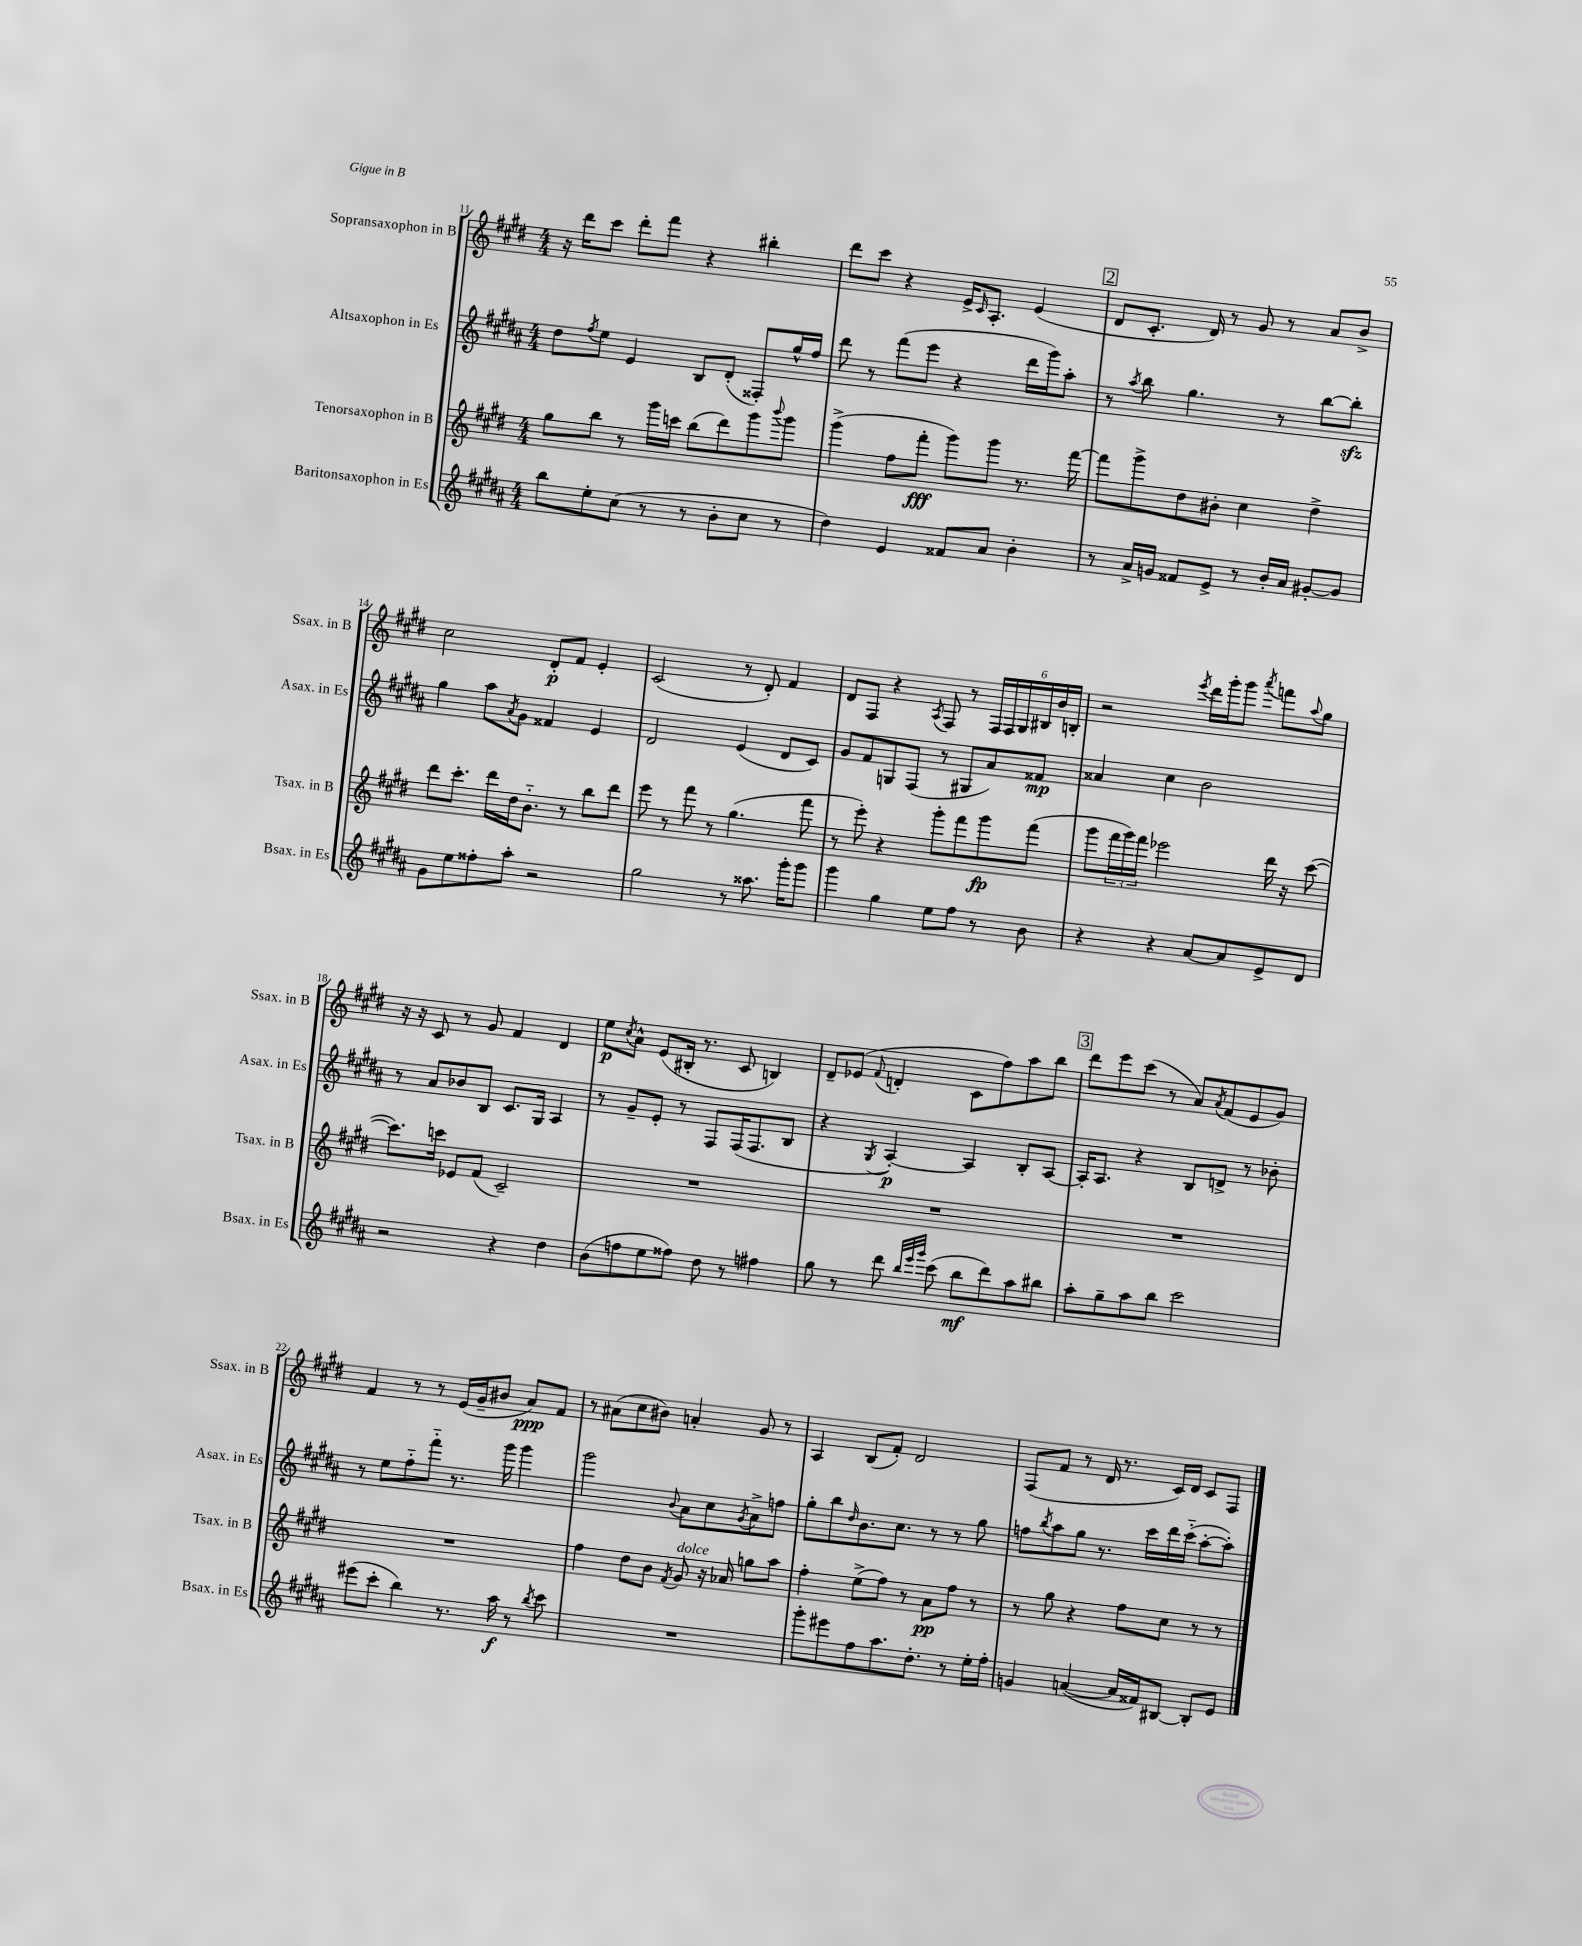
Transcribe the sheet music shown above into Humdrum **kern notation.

**kern	**kern	**kern	**kern
*staff4	*staff3	*staff2	*staff1
*clefG2	*clefG2	*clefG2	*clefG2
*k[f#c#g#d#a#]	*k[f#c#g#d#]	*k[f#c#g#d#a#]	*k[f#c#g#d#]
*M4/4	*M4/4	*M4/4	*M4/4
8bb	8gg#	8dd#	16r
.	.	.	16ddd#
.	.	8qff#	.
8ee'	8bb	8ee	8ccc#
(8cc#	8r	4e	8ddd#'
8r	16ggg#	.	8fff#
.	16ccc	.	.
8r	(8bb	8B	4r
8b'	8ddd#)	(8d#'	.
8cc#	8ggg#	8F##')	4bb#'
.	8qqbbb	.	.
8r	8ggg#	16gg#^^	.
.	.	16ff#	.
=	=	=	=
4dd#)	(4ggg#^	8ddd#	8ddd#
.	.	8r	8ccc#
4e	8ff#	(8fff#	4r
.	8fff#'	8eee	.
8f##	8ggg#)	4r	16e^
.	.	.	16qqc#
.	.	.	8.A'
8a#	8ggg#	.	.
4b'	8.r	16ddd#	(4e
.	.	16ggg#)	.
.	.	8aa#'	.
.	[16fff#	.	.
=	=	=	=
8r	8fff#]	8r	8d#
.	.	8qaa#	.
16a#^	8ggg#^	8bb	8.c#'
16g	.	.	.
8f##	8dd#	4.gg#	.
.	.	.	16d#)
8e^	8b#'	.	8r
8r	4cc#	.	8g#
16b'	.	8r	8r
16a#	.	.	.
[8g#'	4dd#^	[8bb	8a
8g#]	.	8bb']	8b^
=	=	=	=
8g#	8ddd#	4gg#	2cc#
8ee	8.ccc#'	.	.
8ff##'	.	8aa#	.
.	16ddd#	.	.
.	.	8qa#	.
8aa#'	16dd#	8g#	.
.	8.b'~	.	.
2r	.	4f##	8d#'
.	8r	.	8f#
.	8bb	4e	4e'
.	8ddd#	.	.
=	=	=	=
2gg#	8eee	2d#	(2c#
.	8r	.	.
.	8fff#	.	.
.	8r	.	.
8r	(4.gg#	(4e	8r
8.aa##	.	.	8d#')
.	.	8d#	4f#
16ggg#'	.	.	.
8ggg#	8fff#	8c#)	.
=	=	=	=
4ggg#	8r	8g#	8d#
.	8eee')	8f#	8F#
4gg#	4r	8G	4r
.	.	(8F#	.
.	.	.	8qA
8ee	8ggg#'	8r	8F#
8ff#	8fff#	8G#	8r
8r	8ggg#	8a#)	24F#
.	.	.	24F#
.	.	.	24G#
8b	(8fff#	8f##	24B#
.	.	.	24b
.	.	.	24B'
=	=	=	=
4r	8ggg#	4a##	2r
.	24fff#	.	.
.	24ggg#)	.	.
.	24fff#	.	.
4r	2eee-	4cc#	.
.	.	.	8qeee
[8a#	.	2b	16ddd#
.	.	.	16ggg#'
8a#]	.	.	8ggg#
.	.	.	8qaaa
8e^	16ddd#	.	8fff
.	16r	.	.
.	.	.	8qqaa
8d#	([8ccc#	.	8gg#
=	=	=	=
2r	8.ccc#])	8r	16r
.	.	.	16r
.	.	8a#	8c#
.	16ccc	.	.
.	8e-	8b-	8r
.	(8f#	8B	8g#
4r	2c#~)	8.c#	4f#
.	.	16G#	.
4dd#	.	4A#	4d#
=	=	=	=
(8b	1r	8r	8ee
.	.	.	8qcc#
8ff	.	8g#~	8a^^
8ee	.	8e'	(8e
8ff##)	.	8r	16B#'
.	.	.	8.r
8dd#	.	8F#	.
8r	.	(16F#	8c#
.	.	8.F#	.
4ff#	.	.	4B)
.	.	8B	.
=	=	=	=
8gg#	1r	4r	8d#~
8r	.	.	(8e-
.	.	8qG#	8qqf#
8ddd#	.	[4A#')	4d'
32qqbb	.	.	.
32qqeee	.	.	.
32qqggg#	.	.	.
(8ccc#	.	.	.
8bb	.	4A#]	8c#
8ddd#)	.	.	8ff#)
8aa#	.	8B'	8aa
8bb#	.	[8A#	8bb
=	=	=	=
8aa#'	1r	16A#']	8ddd#
.	.	8.A#	.
8gg#~	.	.	8eee
8aa#	.	4r	(8ccc#
8bb	.	.	8r
2ccc#	.	8B	8a)
.	.	.	8qa
.	.	8d^	(8f#
.	.	8r	8e
.	.	8b-'	8g#)
=	=	=	=
(8eee#	1r	8r	4f#
8ccc#'	.	8ee	.
4bb)	.	8ff#'~	8r
.	.	8fff#'~	8r
8.r	.	8.r	(16e
.	.	.	16g#~
.	.	.	8b#
16aa#	.	16ggg#	.
8r	.	4ggg#	8a)
8qbb	.	.	.
8ccc#	.	.	8f#
=	=	=	=
1r	4ff#	2ggg#	8r
.	.	.	(8a#
.	8dd#	.	8cc#
.	8b	.	8b#)
.	8qf#	8qqb	.
.	8g#	8a#	4a'
.	16r	8cc#	.
.	16a-	.	.
.	.	8qg#	.
.	8gg	8a#^	8g#
.	8aa	8ff	8r
=	=	=	=
8ggg#'	4ff#'	8gg#'	4A
8eee#	.	8bb	.
.	.	16qqdd#	.
8ff#	(8ee^	8.b	(8B
8.aa#	8ff#)	.	8f#')
.	.	8.cc#	.
.	8r	.	2d#
8.dd#'	.	.	.
.	8a	8r	.
8r	8ff#	8r	.
16ee'	8r	8gg#	.
16ff#'	.	.	.
=	=	=	=
4g	8r	8ff	(8F#
.	.	8qbb	.
.	8gg#	8aa#	8f#
([4a	4r	8gg#	8r
.	.	8.r	16d#
.	.	.	8.r
16a]	8ff#	.	.
16f##)	.	16ccc#	.
[8B#	8cc#	16ddd#	16c#)
.	.	(16ccc#'~	16d#
8B#']	8r	[8aa#'	8c#
8e	8r	8aa#'])	8F#
==	==	==	==
*-	*-	*-	*-
